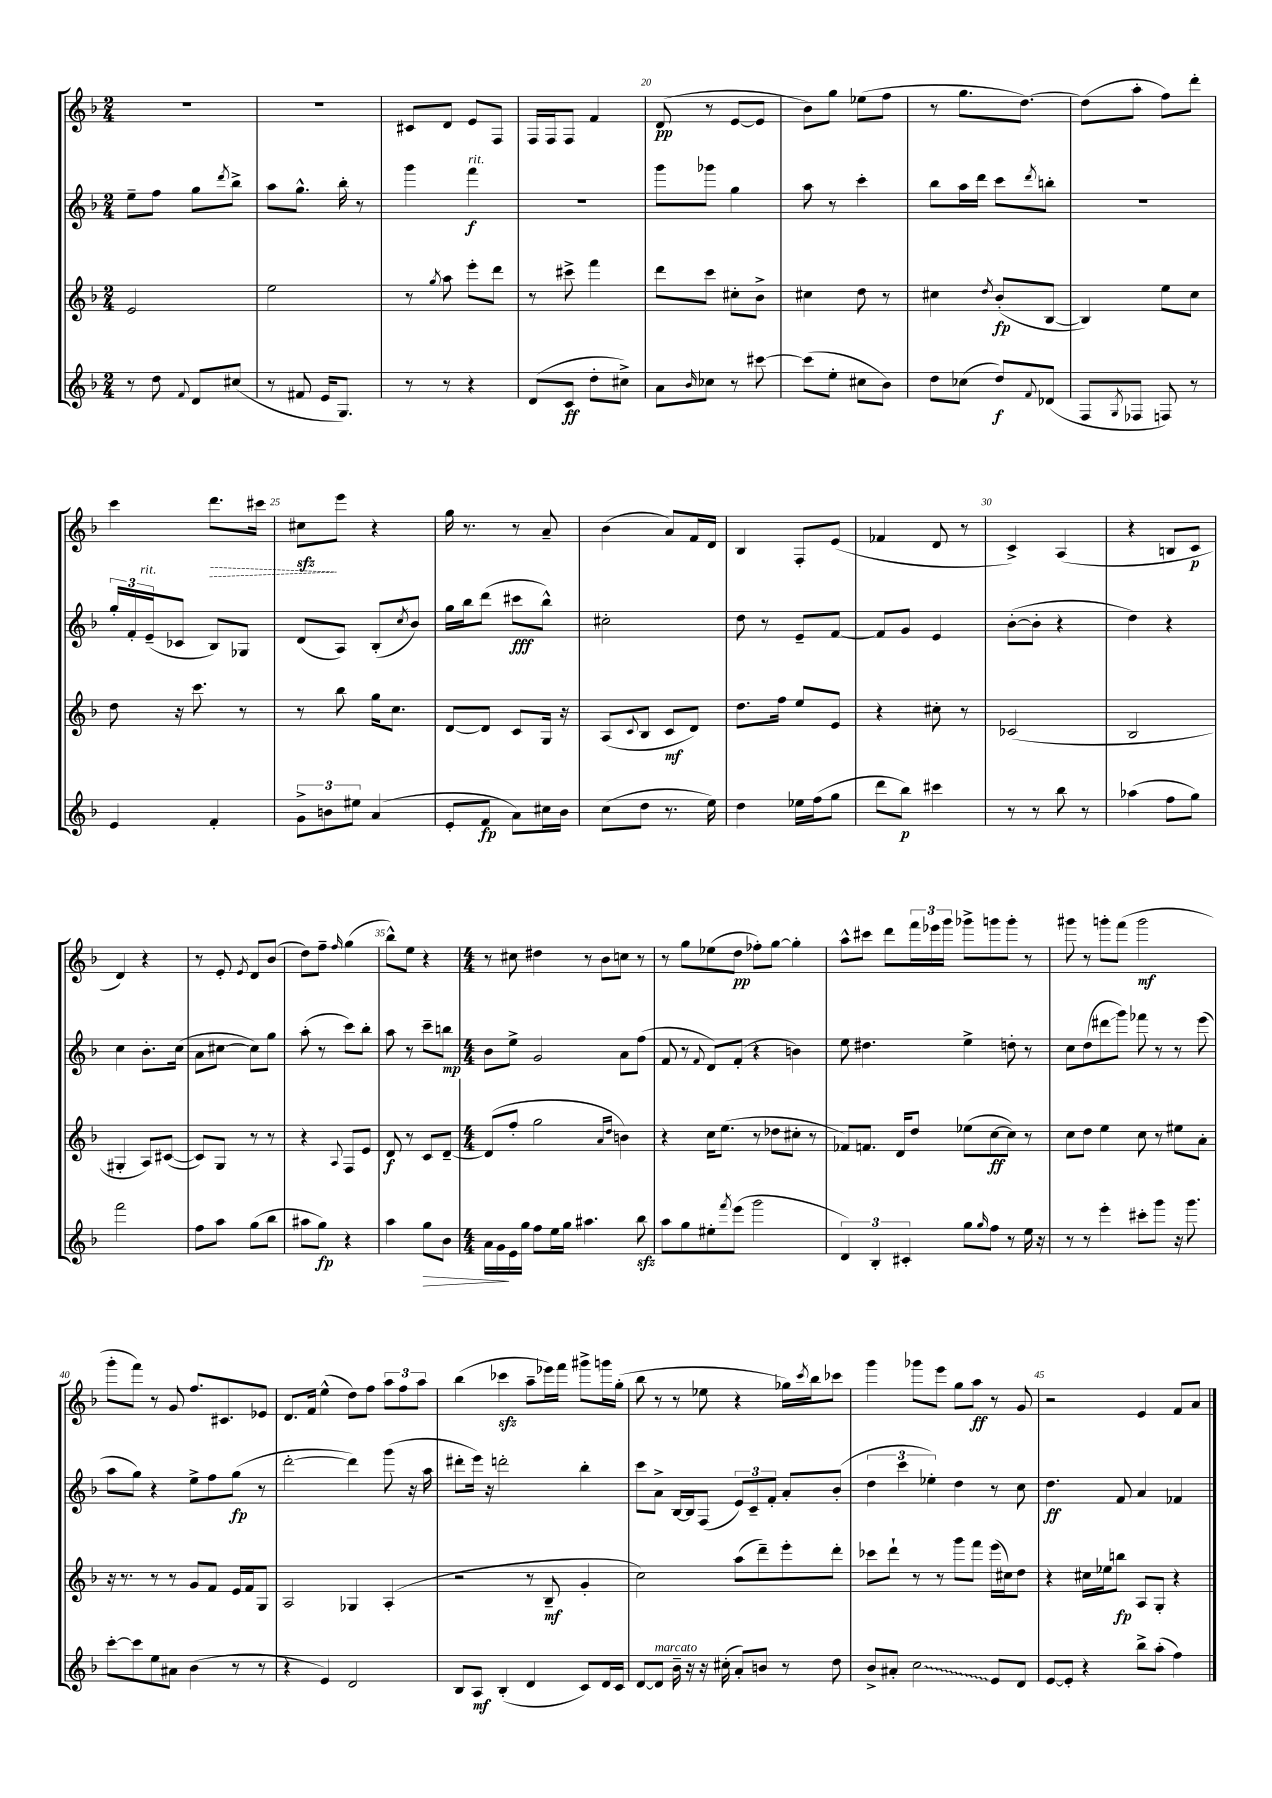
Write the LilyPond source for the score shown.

<<
\new StaffGroup <<
\new Staff = "s0" {
    \clef treble \key f \major \numericTimeSignature \time 2/4
    r2 |
    r2 |
    cis'8 d'8 e'8 f8 |
    f16 f16 f8 f'4 |
    d'8\pp( r8 e'8~ e'8 |
    bes'8) g''8 ees''8( f''8 |
    r8 g''8. d''8.~) |
    d''8( a''8-. f''8) d'''8-. |
    c'''4 \once \override Hairpin.style = #'dashed-line d'''8.\> cis'''16 |
    cis''8\sfz\! e'''8 r4 |
    g''16 r8. r8 a'8-- |
    bes'4( a'8) f'16 d'16 |
    bes4 f8-. e'8( |
    fes'4 d'8 r8 |
    c'4->) a4( |
    r4 b8 c'8\p |
    d'4) r4 |
    r8 e'8-. \acciaccatura { e'8 } d'8 bes'8( |
    d''8) f''8-- \grace { f''16 } g''4( |
    bes''8-^) e''8 r4 |
    \numericTimeSignature \time 4/4 r8 cis''8 dis''4 r8 bes'8 c''8 r8 |
    r8 g''8 ees''8( d''8\pp fes''8-.) g''8~ g''4-. |
    a''8-^ cis'''8 d'''8 \tuplet 3/2 { f'''16 ees'''16 g'''16 } ges'''8-> g'''8 g'''8-. r8 |
    gis'''8 r8 g'''8-. f'''8( g'''2\mf |
    g'''8-. f'''8) r8 g'8 f''8. cis'8. ees'8 |
    d'8. f'16 e''4-^( d''8) f''8 \tuplet 3/2 { a''8 f''8 a''8 } |
    bes''4( ces'''4\sfz a''8-- ees'''16) f'''16 gis'''8-> g'''16 g''16-.( |
    bes''8 r8 r8 ees''8 r4 ges''16) \acciaccatura { c'''8 } bes''16 ces'''8 |
    g'''4 ges'''8 e'''8 g''8 a''8\ff r8 g'8 |
    r2 e'4 f'8 a'8 \bar "|." |
}
\new Staff = "s1" {
    \clef treble \key f \major \numericTimeSignature \time 2/4
    e''8-- f''8 g''8 \acciaccatura { d'''8 } bes''8-> |
    a''8 g''8.-^ bes''16-. r8 |
    g'''4 f'''4\f^\markup { \italic "rit." } |
    r2 |
    g'''8 ges'''8 g''4 |
    a''8 r8 c'''4-. |
    bes''8 a''16 d'''16 c'''8 \acciaccatura { d'''8 } b''8-. |
    R2 |
    \tuplet 3/2 { g''16-. f'16-. e'16--^\markup { \italic "rit." }( } ces'8 bes8) ges8 |
    d'8( a8) bes8-.( \acciaccatura { c''8 } bes'8) |
    g''16 bes''16 d'''8( cis'''8\fff bes''8-^) |
    cis''2-. |
    d''8 r8 e'8-- f'8~ |
    f'8 g'8 e'4 |
    bes'8~-.( bes'8-. r4 |
    d''4) r4 |
    c''4 bes'8.-. c''16( |
    a'8 cis''8~ cis''8) g''8 |
    a''8-.( r8 c'''8) bes''8-. |
    a''8 r8 c'''8-- b''8\mp |
    \numericTimeSignature \time 4/4 bes'8 e''8-> g'2 a'8 f''8( |
    f'8 r8 \appoggiatura { f'8 } d'8) f'8-.( r4 b'4) |
    e''8 dis''4. e''4-> d''8-. r8 |
    c''8 d''8( dis'''8\glissando g'''8) fes'''8 r8 r8 e'''8( |
    a''8 g''8) r4 e''8-> f''8 g''8\fp( r8 |
    d'''2~-. d'''4) g'''8( r16 a''16 |
    dis'''8-. e'''16) r16 d'''2-. bes''4-. |
    c'''8 a'8-> bes16~ bes16 f8( \tuplet 3/2 { e'8) c'8-- f'8-. } a'8-. bes'8-.( |
    \tuplet 3/2 { d''4 c'''4 ees''4-.) } d''4 r8 c''8 |
    d''4.\ff f'8 a'4 fes'4 \bar "|." |
}
\new Staff = "s2" {
    \clef treble \key f \major \numericTimeSignature \time 2/4
    e'2 |
    e''2 |
    r8 \acciaccatura { g''8 } a''8 e'''8-. d'''8 |
    r8 cis'''8-> f'''4 |
    d'''8 c'''8 cis''8-. bes'8-> |
    cis''4 d''8 r8 |
    cis''4 \acciaccatura { d''8 } bes'8-.\fp( bes8~ |
    bes4) e''8 c''8 |
    d''8 r16 c'''8. r8 |
    r8 bes''8 g''16 c''8. |
    d'8~ d'8 c'8 g16 r16 |
    a8( \appoggiatura { c'8 } bes8 c'8\mf d'8) |
    d''8. f''16 e''8 e'8 |
    r4 cis''8-. r8 |
    ces'2( |
    bes2 |
    gis4-. a8) cis'8~( |
    cis'8) g8 r8 r8 |
    r4 \appoggiatura { a8 } f8 e'8 |
    d'8\f r8 c'8 d'8~-- |
    \numericTimeSignature \time 4/4 d'8( f''8-. g''2 \grace { a'16 d''16 } b'4) |
    r4 c''16 e''8.( r8 des''8 cis''8-. r8 |
    fes'8) f'8. d'16 d''8 ees''8( c''8~\ff c''8) r8 |
    c''8 d''8 e''4 c''8 r8 eis''8 a'8-. |
    r16 r8. r8 r8 g'8 f'8 e'16 f'16 g8 |
    a2 ges4 a4-.( |
    r2 r8 bes8--\mf g'4-. |
    c''2) a''8( d'''8--) e'''8-. d'''8-. |
    ces'''8 d'''8-! r8 r8 g'''8 f'''8 e'''16( cis''16) d''8 |
    r4 cis''16 ees''16 b''8\fp a8 g8-. r4 \bar "|." |
}
\new Staff = "s3" {
    \clef treble \key f \major \numericTimeSignature \time 2/4
    r8 d''8 \appoggiatura { f'8 } d'8 cis''8( |
    r8 fis'8 e'16 g8.) |
    r8 r8 r4 |
    d'8( c'8\ff d''8-. cis''8->) |
    a'8 \grace { bes'16 } ces''8 r8 cis'''8~ |
    cis'''8( e''8-. cis''8 bes'8) |
    d''8 ces''8( d''8\f) \appoggiatura { f'8 } des'8( |
    f8 \acciaccatura { g8 } fes8 f8) r8 |
    e'4 f'4-. |
    \tuplet 3/2 { g'8-> b'8 eis''8 } a'4( |
    e'8-. f'8\fp a'8) cis''16 bes'16 |
    c''8( d''8 r8. e''16) |
    d''4 ees''16 f''16( g''8 |
    d'''8 bes''8\p) cis'''4 |
    r8 r8 bes''8 r8 |
    aes''4( f''8 g''8) |
    f'''2 |
    f''8 a''8 g''8( bes''8 |
    ais''8 g''8\fp) r4 |
    a''4 g''8\> bes'8 |
    \numericTimeSignature \time 4/4 a'16 g'16\! e'16 g''16 f''8 e''16 g''16 ais''4. bes''8\sfz |
    a''8 g''8 eis''8-. \acciaccatura { f'''8 } e'''8( g'''2 |
    \tuplet 3/2 { d'4) bes4-. cis'4-. } g''8 \grace { g''16 } f''8 r8 e''16 r16 |
    r8 r8 e'''4-. cis'''8-. g'''8 r16 g'''8. |
    c'''8~-. c'''8 e''8 ais'8 bes'4( r8 r8 |
    r4 e'4) d'2 |
    bes8 a8\mf bes4-.( d'4 c'8) d'16 c'16 |
    d'8~ d'8^\markup { \italic "marcato" } bes'16-- r16 r16 cis''16-.( a'8-.) b'8 r8 d''8 |
    bes'8-> ais'8-. \once \override Glissando.style = #'zigzag c''2\glissando e'8 d'8 |
    e'8~ e'8-. r4 bes''8-> a''8-.( f''4) \bar "|." |
}
>>
>>
\layout { \context { \Score currentBarNumber = #16 \override BarNumber.break-visibility = ##(#f #t #t) barNumberVisibility = #(every-nth-bar-number-visible 5) } }
